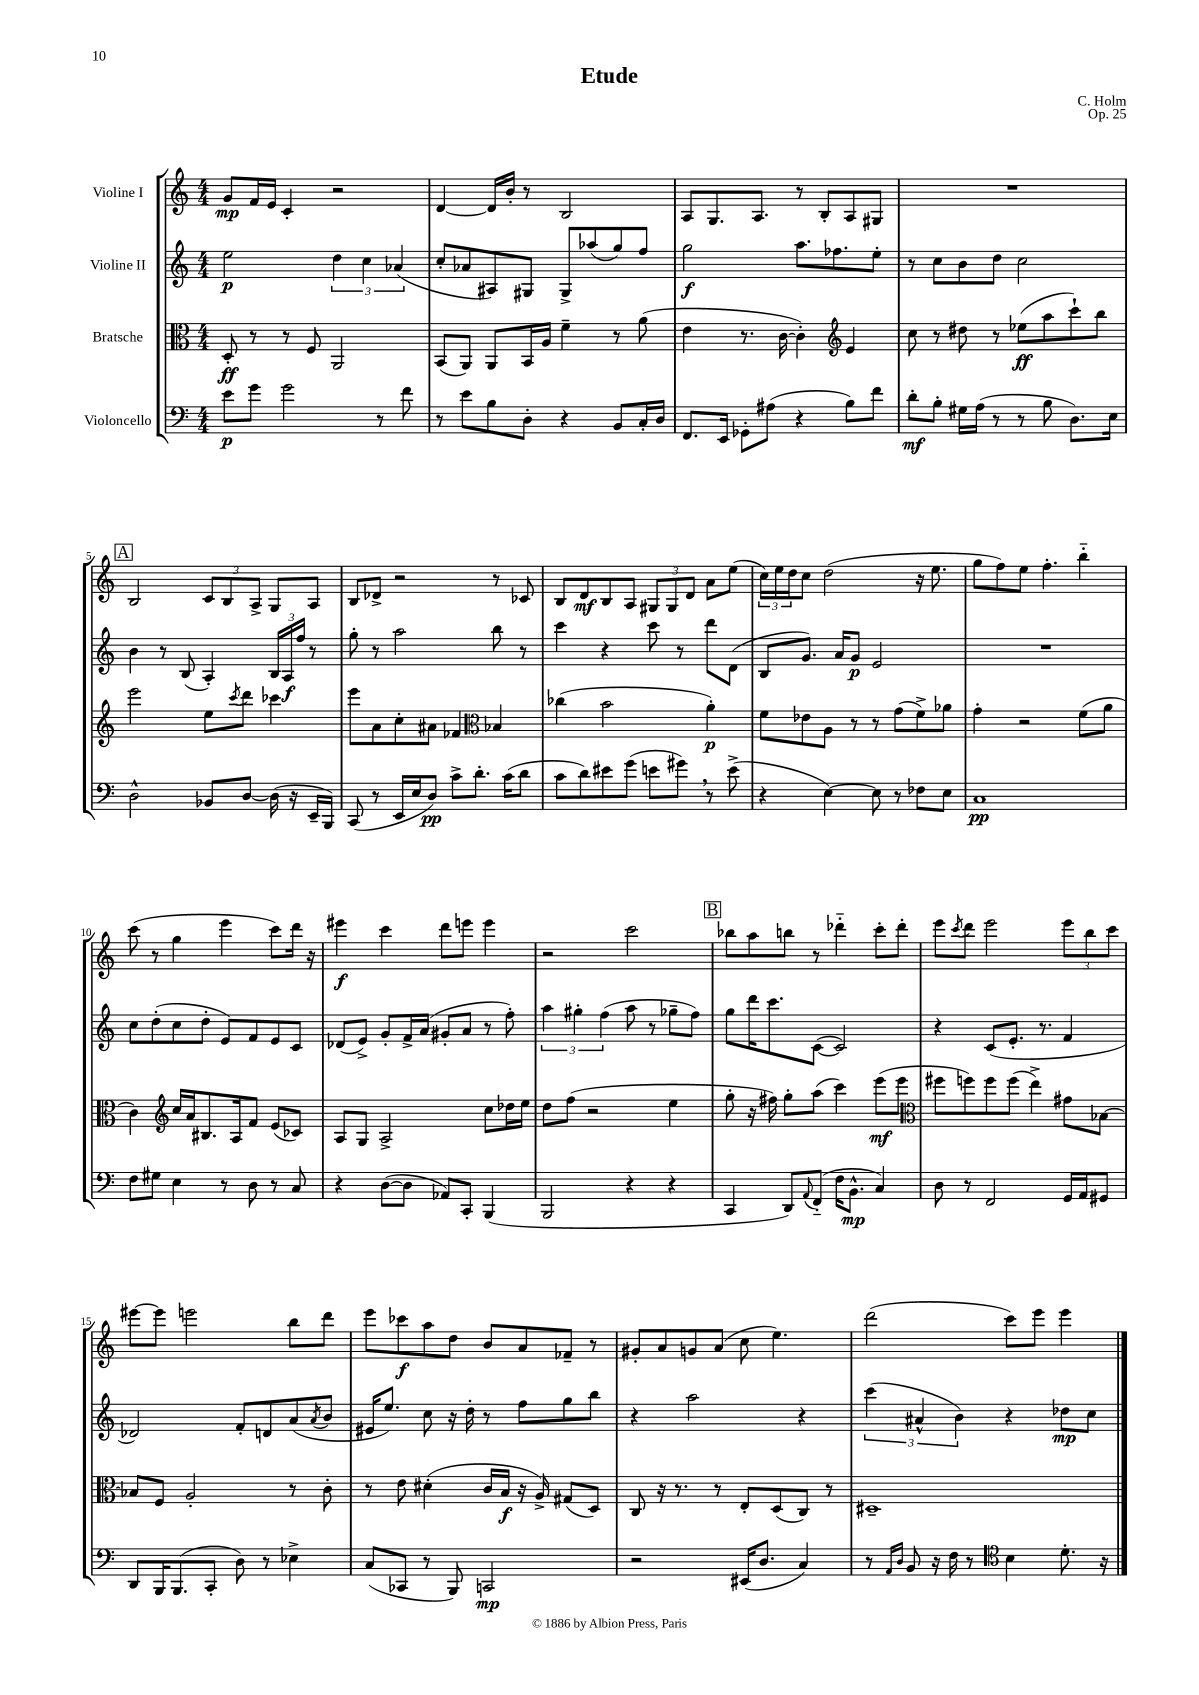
\header { title = "Etude" composer = "C. Holm" opus = "Op. 25" }
<<
\new StaffGroup <<
\new Staff = "s0" \with { instrumentName = "Violine I" } {
    \clef treble \key c \major \numericTimeSignature \time 4/4
    g'8\mp f'16 e'16 c'4-. r2 |
    d'4~ d'16 b'16-. r8 b2 |
    a8 g8. a8. r8 b8-. a8 gis8 |
    R1 |
    \mark \markup { \box "A" } b2 \tuplet 3/2 { c'8 b8 a8-> } g8 a8 |
    b8 des'8-> r2 r8 ces'8 |
    b8 d'8\mf b8 a8 \tuplet 3/2 { gis8 gis8 d'8 } a'8 e''8( |
    \tuplet 3/2 { c''16) e''16 d''16 } c''8 d''2( r16 e''8. |
    g''8 f''8) e''8 f''4.-. b''4-_ |
    c'''8( r8 g''4 e'''4 c'''8) d'''16 r16 |
    eis'''4\f c'''4 d'''8 e'''8 e'''4 |
    r2 c'''2 |
    \mark \markup { \box "B" } bes''8 a''8 b''8 r8 des'''4-_ c'''8-. des'''8-. |
    e'''8 \acciaccatura { c'''8 } d'''8 e'''2 \tuplet 3/2 { e'''8 b''8 c'''8 } |
    eis'''8~ eis'''8 e'''2 b''8 d'''8 |
    e'''8 ces'''8\f a''8 d''8 b'8 a'8 fes'8-- r8 |
    gis'8-. a'8 g'8 a'8( c''8 e''4.) |
    d'''2( c'''8) e'''8 e'''4 \bar "|." |
}
\new Staff = "s1" \with { instrumentName = "Violine II" } {
    \clef treble \key c \major \numericTimeSignature \time 4/4
    e''2\p \tuplet 3/2 { d''4 c''4 aes'4( } |
    c''8-. aes'8 ais8) gis8 gis8-> aes''8( g''8) f''8 |
    g''2\f a''8. fes''8. e''8-. |
    r8 c''8 b'8 d''8 c''2 |
    \mark \markup { \box "A" } b'4 r8 b8( a4-.) \tuplet 3/2 { b16 a16\f f''16 } r8 |
    g''8-. r8 a''2 b''8 r8 |
    c'''4 r4 c'''8 r8 d'''8 d'8( |
    b8 g'8.) a'16 g'8\p e'2 |
    R1 |
    c''8 d''8-.( c''8 d''8-. e'8) f'8 e'8 c'8 |
    des'8( e'8->) g'8-. f'16-> a'16( gis'8-. a'8 r8 f''8-.) |
    \tuplet 3/2 { a''4 gis''4-. f''4( } a''8 r8 ges''8-- f''8) |
    \mark \markup { \box "B" } g''8 d'''16 c'''8. c'8~( c'2) |
    r4 c'8( e'8.-. r8. f'4 |
    des'2) f'8-. d'8 a'8( \acciaccatura { a'8 } b'8 |
    eis'16 e''8.) c''8 r16 d''16-. r8 f''8 g''8 b''8 |
    r4 a''2 r4 |
    \tuplet 3/2 { c'''4( ais'4-^ b'4) } r4 des''8\mp c''8 \bar "|." |
}
\new Staff = "s2" \with { instrumentName = "Bratsche" } {
    \clef alto \key c \major \numericTimeSignature \time 4/4
    d8-.\ff r8 r8 f8 a,2 |
    b,8( a,8) a,8 b,16 a16 f'4-- r8 a'8( |
    e'4 r8. c'16~ c'4-.) \clef treble e'4 |
    c''8 r8 dis''8 r8 ees''8\ff( a''8 c'''8-!) b''8 |
    \mark \markup { \box "A" } e'''2 e''8 \acciaccatura { c'''8 } d'''8 ces'''4 |
    e'''8 a'8 c''8-. ais'8 fes'4 \clef alto bes4 |
    ces''4( b'2 a'4-.\p) |
    f'8 ees'8 a8 r8 r8 g'8( f'8->) aes'8 |
    g'4-. r2 f'8( a'8 |
    c'4) \clef treble c''16 a'16 bis8. a16 f'8 e'8( ces'8) |
    a8 g8 a2-> c''8 des''16 e''16 |
    d''8 f''8( r2 e''4 |
    \mark \markup { \box "B" } g''8-. r16 fis''16) g''8-. a''8( c'''4) e'''8\mf( e'''8 |
    \clef alto fis''8 f''8) f''8 f''8( e''4->) gis'8 bes8~ |
    bes8 f8 a2-. r8 c'8-. |
    r8 e'8 dis'4-.( c'16 b16\f r16 a16->) gis8( d8) |
    c8 r16 r8. r8 e8-. d8( c8) r8 |
    dis1-- \bar "|." |
}
\new Staff = "s3" \with { instrumentName = "Violoncello" } {
    \clef bass \key c \major \numericTimeSignature \time 4/4
    e'8\p g'8 g'2 r8 f'8 |
    r8 e'8 b8 d8-. r4 b,8 c16-. d16 |
    f,8. e,16 ges,8-. ais8( r4 b8) f'8 |
    d'8-.\mf b8-. gis16 a16( r8 r8 b8 d8.) e16 |
    \mark \markup { \box "A" } d2-^ bes,8 d8~ d16( r16 e,16-- b,,16) |
    c,8( r8 e,16 e16 d8\pp) c'8-> d'8.-. c'16( d'8 |
    c'8 d'8) eis'8 g'8( e'8 gis'8) \breathe r8 e'8->( |
    r4 e4~) e8 r8 fes8 e8 |
    c1\pp |
    f8 gis8 e4 r8 d8 r8 c8 |
    r4 d8~( d8 aes,8) c,8-. b,,4( |
    b,,2 r4 r4 |
    \mark \markup { \box "B" } c,4 d,8) \appoggiatura { a,8 } f,8-_( f16 b,8.-^\mp c4) |
    d8 r8 f,2 g,16 a,16 gis,8 |
    d,8 b,,16 b,,8.( c,8-. d8) r8 ees4-> |
    c8( ces,8 r8 b,,8) c,2\mp |
    r2 eis,16( d8. c4) |
    r8 \grace { a,16 d16 } b,8 r16 f16 r8 \clef tenor b4 d'8.-. r16 \bar "|." |
}
>>
>>
